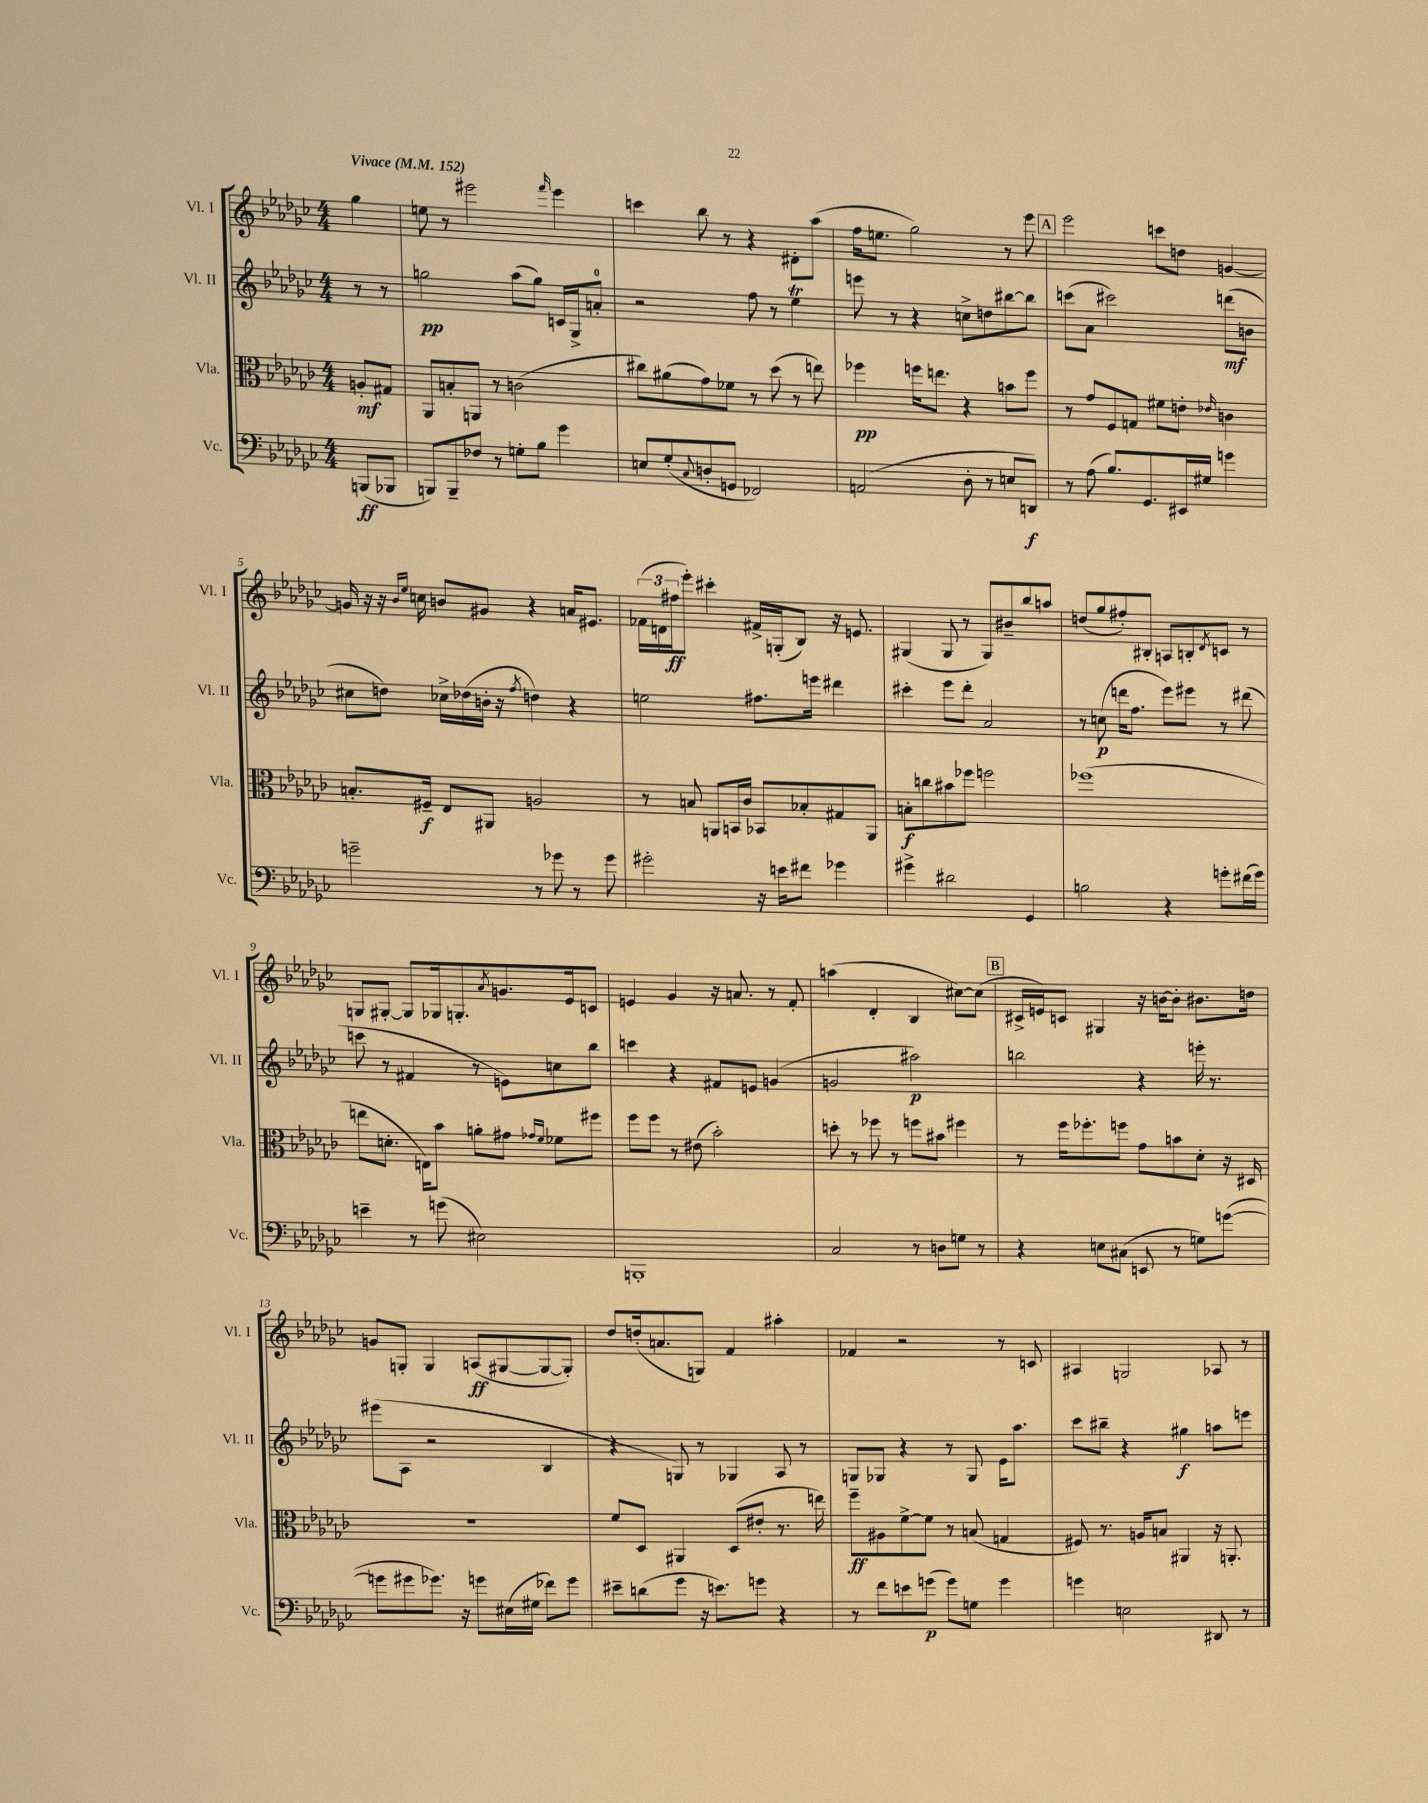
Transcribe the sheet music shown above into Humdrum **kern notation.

**kern	**kern	**kern	**kern
*staff4	*staff3	*staff2	*staff1
*clefF4	*clefC3	*clefG2	*clefG2
*k[b-e-a-d-g-c-]	*k[b-e-a-d-g-c-]	*k[b-e-a-d-g-c-]	*k[b-e-a-d-g-c-]
*M4/4	*M4/4	*M4/4	*M4/4
*MM152	*MM152	*MM152	*MM152
(8BBB/L	8A'/L	8r	4gg-\
8BBB-/J	8G#/J	8r	.
=	=	=	=
8BBB/L)	8AA-/L	2gg\	8ee\
8BBB~/	8B'/	.	8r
8F-/J	8AA/J	.	2eee#\
8r	8r	.	.
8G'\L	(2c\	(8aa-\L	.
8B-\J	.	8gg\J)	.
.	.	.	16qqfff/
4g-\	.	16c/LL	4eee#\
.	.	16G-^/J	.
.	.	8a'/J	.
=	=	=	=
8E/L	8cc#\L)	2r	4ccc\
(8G-'/	(8a#\	.	.
8qqC-/	.	.	.
8D'/	8g-\)	.	8bb-\
8GG/J	8f-\J	.	8r
2FF-/)	8r	8ff\	4r
.	(8dd-\	8r	.
.	8r	4ee-\	8d#'\L
.	8ee\)	.	(8aa-\J
=	=	=	=
(2AA/	4ff-\	8eee\	16ff\LK
.	.	.	8.ee\J
.	.	8r	.
.	16ff\LK	4r	2gg-\)
.	8.ee\J	.	.
8D-'\	4r	8cc^\L	.
8r	.	8dd\	.
8E/L	8b\L	[8bb#\	8r
8DD/J)	8ff\J	8bb#\]J	8eee-\
=	=	=	=
8r	8r	(8ccc\L	2eee-\
(8A-\	8g-/L	8a-\J	.
8.B-/L)	8F/	2ccc#\)	.
.	8G/J	.	.
8.GG-/	.	.	.
.	8f#\L	.	8ccc\L
16EE#/L	8e'\J	.	8dd\J
16G#/JJ	.	.	.
.	16qqe-/	.	.
4g\	4c\	(8ddd\L	[4g/
.	.	8b\J	.
=	=	=	=
2g~\	8.B'/L	8cc#\L	16g/]
.	.	.	16r
.	.	8dd\J)	16r
.	.	.	16qqb-/LL
.	.	.	16qqee-/JJ
.	16F#~/Jk	.	16cc\
.	8E-/L	16cc-^\LL	8b/L
.	.	(16dd-\	.
.	8AA#/J	16b'\JJ	8g#/J
.	.	16r	.
.	.	8qff/	.
8r	2A/	4dd\)	4r
8g-\	.	.	.
8r	.	4r	16a/LK
.	.	.	8.e#/J
8g-\	.	.	.
=	=	=	=
2g#'\	8r	2ee\	(24f-\LL
.	.	.	24d\
.	.	.	24ff#\J
.	8B/	.	8eee-'\J)
.	8AA/L	.	4ccc#'\
.	16BB/L	.	.
.	16c-/JJ	.	.
16r	8BB-/L	8.ff#\L	16f#^/LL
16e\LK	.	.	(16G'/J
8f#\J	8B-'/	.	8B-/J)
.	.	16eee\Jk	.
4g-\	8G#/	4ddd#\	16r
.	.	.	8.e/
.	8AA/J	.	.
=	=	=	=
4g#^\	8B'\L	4ccc#'\	(4G#/
.	8cc\	.	.
2d#\	8b#\	8eee-\L	8G#/
.	8ff-\J	8ddd-'\J	8r
.	2ff\	2a-/	8G#/L)
.	.	.	8b#~/
4GG-/	.	.	8bb-/
.	.	.	8aa/J
=	=	=	=
2B\	(1ff-	8r	(8dd/L
.	.	(8cc\	8gg-/
.	.	16ddd\LK	8ff#'/)
.	.	8.ff\J	.
.	.	.	8B#'/J
4r	.	8eee-\L)	8A/L
.	.	8eee#\J	8B'/
.	.	.	8qd-/
8g'\L	.	8r	8c/J
(16f#\L	.	(8ddd#\	8r
16g\JJ)	.	.	.
=	=	=	=
4e~\	8ee\L	8ccc\	8G/L
.	8.d'\J	8r	[8G#'/J
8r	.	4f#/	8G#/]L
.	16E\LK)	.	.
(8g\	8b-\J	.	16G-/k
.	.	.	8.G'/
2E#\)	8a'\L	8r	.
.	.	.	8qa-/
.	8g#\J	8e\L)	8.g/
.	16qqg-/LL	.	.
.	16qqf/JJ	.	.
.	8f-\L	8cc\	.
.	.	.	16e-/k
.	8ff#\J	8bb-\J	8c/J
=	=	=	=
1BBB'	8ff\L	4ccc\	4e/
.	8ff\J	.	.
.	8r	4r	4g-/
.	(8e#\	.	.
.	2b-'\)	8f#/L	16r
.	.	.	8.a/
.	.	8e/J	.
.	.	(4g/	8r
.	.	.	8f'/
=	=	=	=
2C-/	8dd'\	2g/	(4aa\
.	8r	.	.
.	8ff-\	.	4d-'/
.	8r	.	.
8r	8ff\L	2aa#\)	4B-/
8D\L	8b#\J	.	.
8G\J	4ff#\	.	[8cc#\L)
8r	.	.	(8cc#\]J
=	=	=	=
4r	8r	2bb\	16c#^/LL
.	.	.	16e/J)
.	16ff\LK	.	8c/J
.	8.ff-'\	.	.
8E\L	.	.	4G#/
(8C#\J	8ff\J	.	.
8EE/	8g-\L	4r	16r
.	.	.	[16b\LK
8r	8b\	.	8b'\]J
8G\L)	8d-'\J	16eee'\	8.b#\L
.	.	8.r	.
([8g\J	16r	.	.
.	16D#/	.	16dd\Jk
=	=	=	=
8g\]L	1r	(8eee#\L	8g/L
8g#\	.	8A-\J	8G'/J
8.g-\J)	.	2r	4G/
16r	.	.	.
8g\L	.	.	(8A/L
(16E#\L	.	.	[8G#/
16G#\JJ	.	.	.
8f-\L)	.	4B-/	8G#/_
8g\J	.	.	8G#'/]J)
=	=	=	=
8e#~\L	8f/L	4r	8dd-/L
(8d\	8D-/J	.	(16dd'/k
.	.	.	8.a/
8g-\J	4AA#/	8G/)	.
16r	.	8r	8G/J)
8.e\L)	.	.	.
.	(8D-/L	4G-/	4f/
8g\J	8e#'/J	.	.
4r	8.r	8A-/	4aa#'\
.	.	8r	.
.	16ee\)	.	.
=	=	=	=
8r	8ff~\L	8G/L	4f-/
8f\L	8A#\	8G-/J	.
8e\	[8f^\	4r	2r
(8g\J	8f\]J	.	.
8g\L)	8r	8r	.
8G\J	(8B/	8G-/	.
4g\	4G/	16e-\LK	8r
.	.	8.aa-\J	.
.	.	.	8c/
=	=	=	=
4g\	8F#/)	8ccc-\L	4A#/
.	8.r	8bb#~\J	.
2E\	.	4r	2G/
.	16A/LK	.	.
.	8B/J	.	.
.	4AA#/	4gg#\	.
8DD#/	16r	8aa\L	8A-/
.	8.AA'/	.	.
8r	.	8eee\J	8r
==	==	==	==
*-	*-	*-	*-
